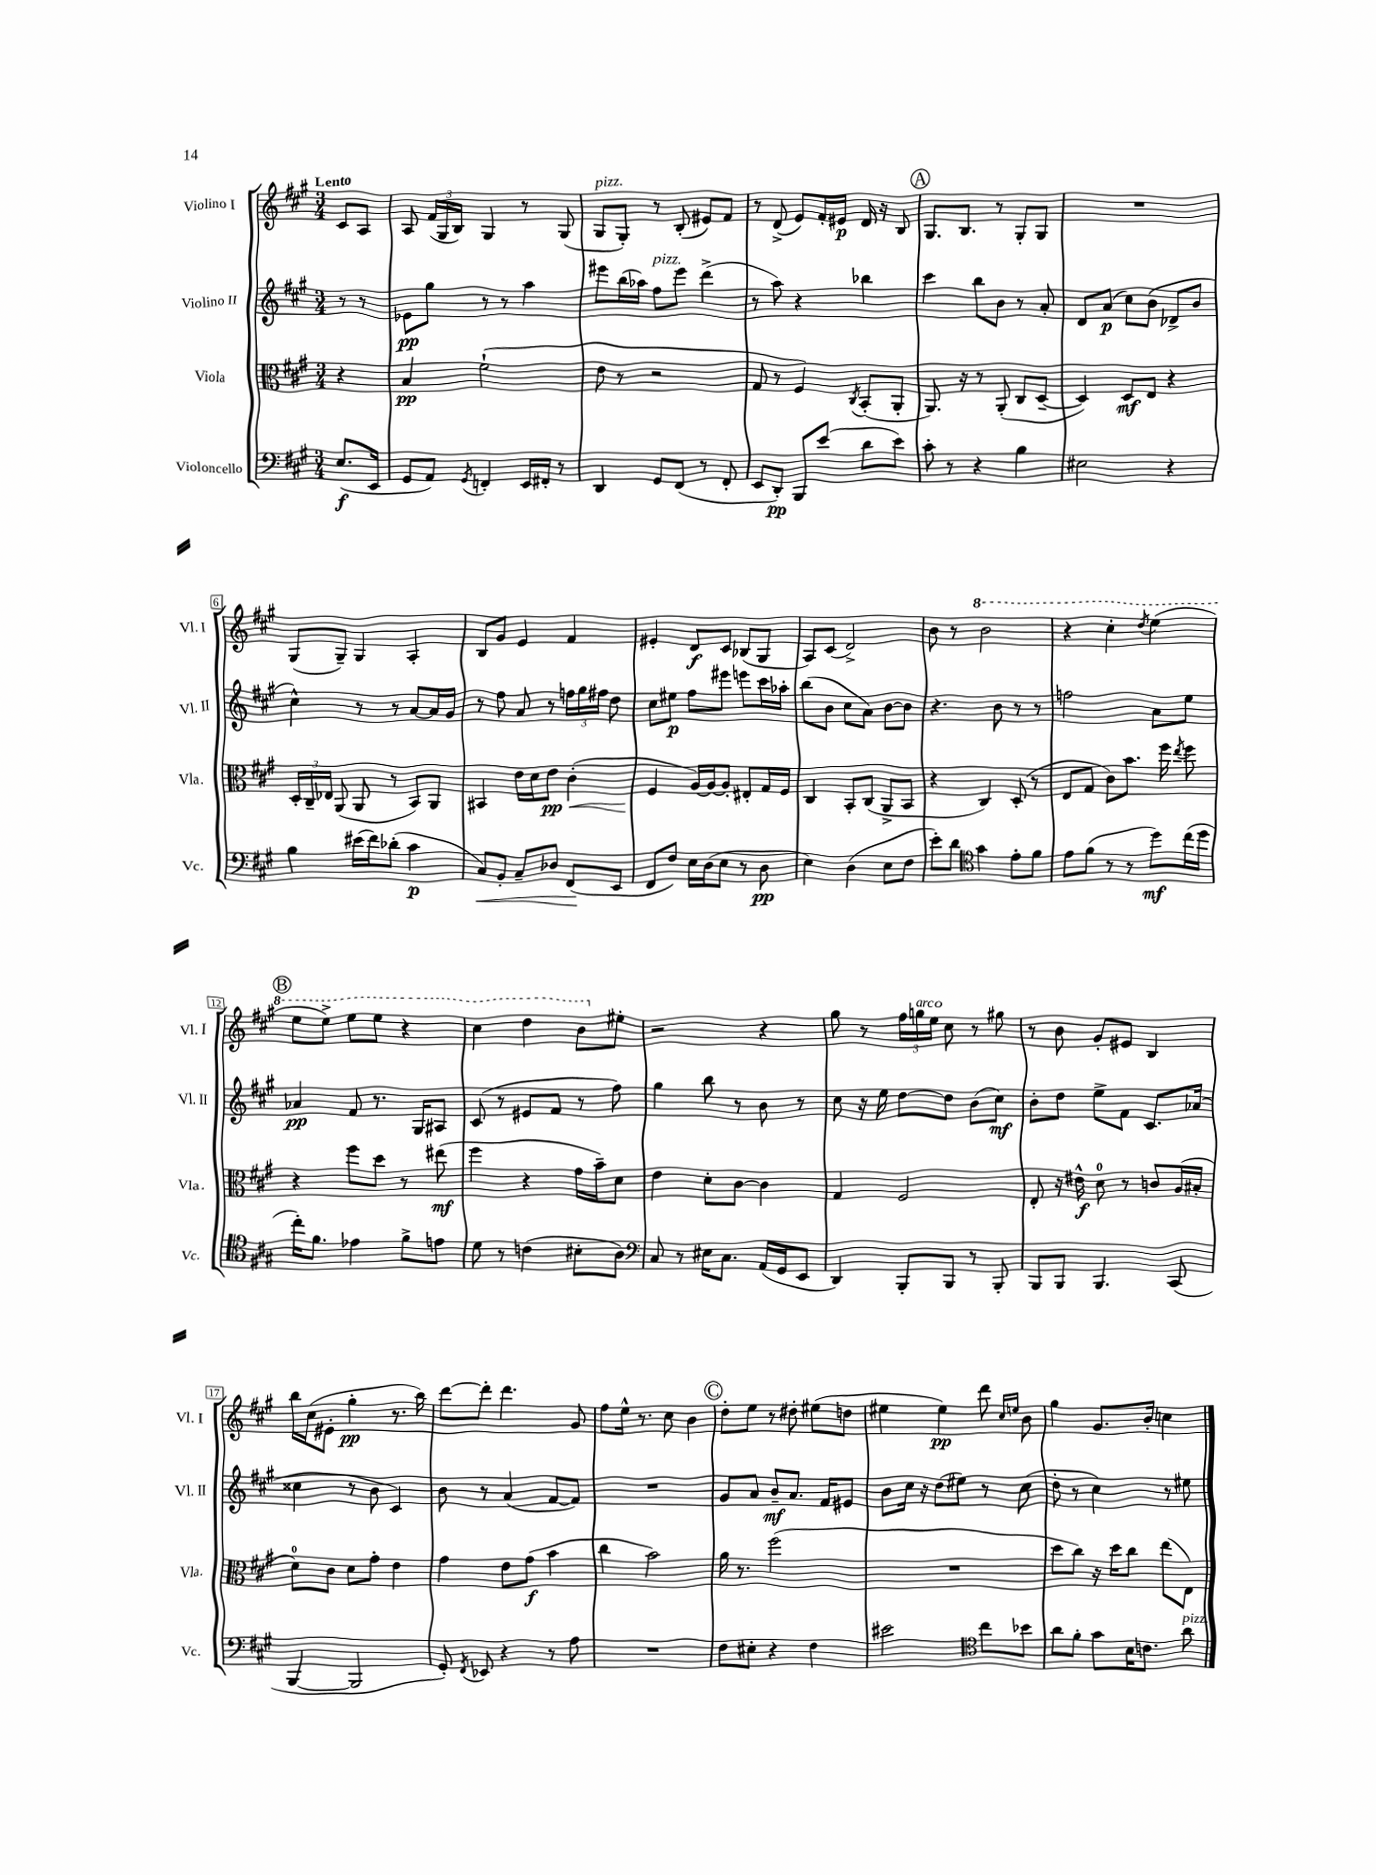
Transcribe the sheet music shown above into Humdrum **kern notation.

**kern	**dynam	**kern	**dynam	**kern	**dynam	**kern	**dynam
*part4	*part4	*part3	*part3	*part2	*part2	*part1	*part1
*staff4	*staff4	*staff3	*staff3	*staff2	*staff2	*staff1	*staff1
*I"Violoncello	*	*I"Viola	*	*I"Violino II	*	*I"Violino I	*
*I'Vc.	*	*I'Vla.	*	*I'Vl. II	*	*I'Vl. I	*
*clefF4	*	*clefC3	*	*clefG2	*	*clefG2	*
*k[f#c#g#]	*	*k[f#c#g#]	*	*k[f#c#g#]	*	*k[f#c#g#]	*
*M3/4	*	*M3/4	*	*M3/4	*	*M3/4	*
=	=	=	=	=	=	=	=
!	!	!	!	!	!	!LO:TX:a:B:t=Lento	!
(8.E/L	f	4r	.	8r	.	8c#/L	.
.	.	.	.	8r	.	8A/J	.
16EE/Jk	.	.	.	.	.	.	.
=1	=1	=1	=1	=1	=1	=1	=1
8GG#/L	.	4B/	pp	8e-X\L	pp	8A/	.
8AA/J)	.	.	.	8gg#\J	.	(24f#/LL	.
.	.	.	.	.	.	24G#/	.
.	.	.	.	.	.	24B/JJ)	.
8qGG#/	.	.	.	.	.	.	.
4FFn'/	.	(2f#`\	.	8r	.	4G#/	.
.	.	.	.	8r	.	.	.
16EE/LL	.	.	.	4aa\	.	8r	.
16FF#X'/JJ	.	.	.	.	.	.	.
8r	.	.	.	.	.	(8G#/	.
=2	=2	=2	=2	=2	=2	=2	=2
!	!	!	!	!	!	!LO:TX:a:i:t=pizz.	!
4DD/	.	8e\	.	8eee#X\L	.	8G#/L	.
.	.	8r	.	(16bb\L	.	8G#'/J)	.
.	.	.	.	16aa-X\JJ)	.	.	.
!	!	!	!	!LO:TX:a:i:t=pizz.	!	!	!
8GG#/L	.	2r	.	8ff#\L	.	8r	.
(8FF#/J	.	.	.	8eee#\J	.	(8B'/	.
8r	.	.	.	(4ddd^\	.	8e#X/L)	.
8FF#'/	.	.	.	.	.	8f#/J	.
=3	=3	=3	=3	=3	=3	=3	=3
8EE/L	.	8G#/	.	8r	.	8r	.
8DD'/J)	pp	8r	.	8aa\)	.	(8d^/	.
8BBB/L	.	4F#/)	.	4r	.	8e/L)	.
(8e/J	.	.	.	.	.	16f#'/L	.
.	.	.	.	.	.	16e#X/JJ	p
.	.	8qC#/	.	.	.	.	.
8d\L	.	(8BB'/L	.	4bb-X\	.	16d/	.
.	.	.	.	.	.	16r	.
8e\J)	.	8AA'/J	.	.	.	8B/	.
!!LO:REH:place=s1:t=A
=4	=4	=4	=4	=4	=4	=4	=4
8c#'\	.	8.AA/)	.	4ccc#\	.	8.G#/L	.
8r	.	.	.	.	.	.	.
.	.	16r	.	.	.	8.B/J	.
4r	.	8r	.	8bb\L	.	.	.
.	.	(8AA'/	.	8b\J	.	8r	.
4B\	.	8C#/L	.	8r	.	8G#'/L	.
.	.	[8D~/J	.	8a'/	.	8G#/J	.
=5	=5	=5	=5	=5	=5	=5	=5
2E#X\	.	4D/])	.	8d/L	.	2.r	.
.	.	.	.	(8a/J	p	.	.
.	.	8D/L	mf	8cc#\L)	.	.	.
.	.	8E/J	.	(8b\J	.	.	.
4r	.	4r	.	8d-X^/L	.	.	.
.	.	.	.	8b/J	.	.	.
!!LO:LB:g=z
=6	=6	=6	=6	=6	=6	=6	=6
4B\	.	24D'/LL	.	4cc#^^\)	.	(8G#/L	.
.	.	24C#~/	.	.	.	.	.
.	.	24E-X/JJ	.	.	.	.	.
.	.	(8AA/	.	.	.	8G#~/J)	.
(16e#X\LL	.	8AA/	.	8r	.	4G#/	.
16f#\J)	.	.	.	.	.	.	.
(8d-X'\J	.	8r	.	8r	.	.	.
4c#\	p	8BB/L)	.	[8a/L	.	4A'/	.
.	.	8AA/J	.	16a/L]	.	.	.
.	.	.	.	16g#/JJ	.	.	.
=7	=7	=7	=7	=7	=7	=7	=7
!	!LO:HP:b	!	!	!	!	!	!
8C#/L)	<	4BB#X/	.	8r	.	8B/L	.
8BB'/J	.	.	.	8ff#\	.	8g#/J	.
8C#~/L	.	16e\LL	.	8a/	.	4e/	.
.	.	16d\J	.	.	.	.	.
!	!	!	!LO:HP:b	!	!	!	!
8D-X/J	.	8e\J	< pp	8r	.	.	.
(8FF#/L	.	(4c#'\	.	24ffn\LL	.	4f#/	.
.	.	.	.	24gg#\	.	.	.
.	.	.	.	24ff#X\JJ	.	.	.
8EE/J	[	.	.	8dd\	.	.	.
=8	=8	=8	=8	=8	=8	=8	=8
8FF#/L	.	4F#/	.	8cc#\L	.	4e#X'/	.
8F#/J)	.	.	.	8ee#X\J	p	.	.
16E\LL	.	[16A/LL)	[	8ff#\L	.	8d/L	f
(16D\J	.	16A/J_	.	.	.	.	.
8E\J	.	8A'/J]	.	8eee#X\J	.	8c#/J	.
8r	.	8E#X'/L	.	8eeen\L	.	(8B-X/L	.
8D\	pp	16G#/L	.	16ccc#\L	.	8G#/J	.
.	.	16F#/JJ	.	16aa-X'\JJ	.	.	.
=9	=9	=9	=9	=9	=9	=9	=9
4E\)	.	4C#/	.	(8bb\L	.	8A/L)	.
.	.	.	.	8b\J	.	(8c#/J	.
(4D\	.	8BB'/L	.	8cc#\L	.	2d^/)	.
.	.	(8C#/J	.	8a\J)	.	.	.
8E\L	.	8AA^/L	.	[8b\L	.	.	.
8F#\J	.	8BB/J	.	8b\J]	.	.	.
=10	=10	=10	=10	=10	=10	=10	=10
8e'\L)	.	4r	.	4.r	.	8b\	.
8d\J	.	.	.	.	.	8r	.
*clefC4	*	*	*	*	*	*	*
*	*	*	*	*	*	*8va	*
4g#\	.	4C#/)	.	.	.	2bb\	.
.	.	.	.	8b\	.	.	.
8e'\L	.	(8D'/	.	8r	.	.	.
8f#\J	.	8r	.	8r	.	.	.
=11	=11	=11	=11	=11	=11	=11	=11
8e\L	.	8E/L	.	2ffn\	.	4r	.
(8f#\J	.	8G#/J	.	.	.	.	.
8r	.	8c#\L)	.	.	.	4ccc#'\	.
8r	.	8.b\J	.	.	.	.	.
.	.	.	.	.	.	8qddd/	.
8dd\L)	mf	.	.	8a\L	.	(4eee\	.
.	.	16ff#\	.	.	.	.	.
.	.	8qee/	.	.	.	.	.
(16cc#\L	.	8ff#\	.	8ee\J	.	.	.
16dd\JJ	.	.	.	.	.	.	.
!!LO:LB:g=z
!!LO:REH:place=s1:t=B
=12	=12	=12	=12	=12	=12	=12	=12
16cc#'\KL)	.	4r	.	4a-X/	pp	8eee\L	.
8.f#\J	.	.	.	.	.	.	.
.	.	.	.	.	.	8eee^\J)	.
4e-X\	.	8ff#\L	.	8f#/	.	8eee\L	.
.	.	8dd\J	.	8.r	.	8eee\J	.
8f#^\L	.	8r	.	.	.	4r	.
.	.	.	.	16G#/KL	.	.	.
8en\J	.	(8ee#X\	mf	8A#X/J	.	.	.
=13	=13	=13	=13	=13	=13	=13	=13
8d\	.	4ff#\	.	(8c#/	.	4ccc#\	.
8r	.	.	.	8r	.	.	.
(4cn\	.	4r	.	8e#X/L	.	4ddd\	.
.	.	.	.	8f#/J	.	.	.
8B#X'\L	.	16g#\LL	.	8r	.	8bb\L	.
.	.	16b~\J)	.	.	.	.	.
*	*	*	*	*	*	*X8va	*
8A\J)	.	8d\J	.	8ff#\)	.	8ee#X'\J	.
=14	=14	=14	=14	=14	=14	=14	=14
*clefF4	*	*	*	*	*	*	*
8C#/	.	4e\	.	4gg#\	.	2r	.
8r	.	.	.	.	.	.	.
16E#X\KL	.	8d'\L	.	8bb\	.	.	.
8.C#\J	.	.	.	.	.	.	.
.	.	[8c#\J	.	8r	.	.	.
(16AA/LL	.	4c#\]	.	8b\	.	4r	.
16GG#/J	.	.	.	.	.	.	.
8EE/J	.	.	.	8r	.	.	.
=15	=15	=15	=15	=15	=15	=15	=15
4DD/)	.	4G#/	.	8cc#\	.	8gg#\	.
.	.	.	.	16r	.	8r	.
.	.	.	.	16ee\	.	.	.
8BBB'/L	.	2F#/	.	[8dd\L	.	24ff#\LL	.
!	!	!	!	!	!	!LO:TX:a:i:t=arco	!
.	.	.	.	.	.	24ggn\	.
.	.	.	.	.	.	24ee\JJ	.
8BBB/J	.	.	.	8dd\J]	.	8cc#\	.
8r	.	.	.	(8b\L	.	8r	.
8BBB'/	.	.	.	8cc#\J)	mf	8gg#X\	.
=16	=16	=16	=16	=16	=16	=16	=16
8BBB/L	.	8E'/	.	8b'\L	.	8r	.
8BBB/J	.	16r	.	8dd\J	.	8b\	.
.	.	16e#X^^\	f	.	.	.	.
4.BBB/	.	8d\	.	8ee^\L	.	8g#'/L	.
.	.	8r	.	8f#\J	.	8e#X/J	.
.	.	8cn/L	.	8.c#/L	.	4B/	.
(8CC#/	.	(16A/L	.	.	.	.	.
.	.	16B#X'/JJ	.	(16a-X/Jk	.	.	.
!!LO:LB:g=z
=17	=17	=17	=17	=17	=17	=17	=17
[4BBB/	.	8d\L)	.	4cc##X\	.	16bb\LL	.
.	.	.	.	.	.	(16cc#\J	.
.	.	8c#\J	.	.	.	8e#X'\J	.
2BBB/]	.	8d\L	.	8r	.	4gg#'\	pp
.	.	8g#'\J	.	8b\	.	.	.
.	.	4e\	.	4c#/)	.	8.r	.
.	.	.	.	.	.	16bb\)	.
=18	=18	=18	=18	=18	=18	=18	=18
8GG#'/)	.	4g#\	.	8b\	.	[8ddd\L	.
8qFF#/	.	.	.	.	.	.	.
8EE-X/	.	.	.	8r	.	8ddd'\J]	.
4r	.	8e\L	.	(4a/	.	4.ddd\	.
.	.	(8g#\J	f	.	.	.	.
8r	.	4b\	.	[8f#/L	.	.	.
8A\	.	.	.	8f#/J])	.	8g#/	.
=19	=19	=19	=19	=19	=19	=19	=19
2.r	.	4cc#\	.	2.r	.	8ff#\L	.
.	.	.	.	.	.	16ee^^\Jk	.
.	.	.	.	.	.	8.r	.
.	.	2b\)	.	.	.	.	.
.	.	.	.	.	.	8cc#\	.
.	.	.	.	.	.	4b\	.
!!LO:REH:place=s1:t=C
=20	=20	=20	=20	=20	=20	=20	=20
8F#\L	.	16a\	.	8g#/L	.	8dd'\L	.
.	.	8.r	.	.	.	.	.
8E#X'\J	.	.	.	8a/J	.	8ee\J	.
4r	.	(2ff#\	.	8b~/L	mf	8r	.
.	.	.	.	8.a/J	.	8dd#X'\	.
4F#\	.	.	.	.	.	(8ee#X\L	.
.	.	.	.	16f#/KL	.	.	.
.	.	.	.	8e#X/J	.	8ddn\J	.
=21	=21	=21	=21	=21	=21	=21	=21
2e#X\	.	2.r	.	8b\L	.	4ee#X\	.
.	.	.	.	16cc#\Jk	.	.	.
.	.	.	.	16r	.	.	.
.	.	.	.	(8dd\L	.	4ee#\)	pp
.	.	.	.	8ee#X\J)	.	.	.
*clefC4	*	*	*	*	*	*	*
8cc#\L	.	.	.	8r	.	8ddd\	.
.	.	.	.	.	.	16qqcc#/LL	.
.	.	.	.	.	.	16qqeen/JJ	.
8b-X\J	.	.	.	(8cc#\	.	8b\	.
=22	=22	=22	=22	=22	=22	=22	=22
8a\L	.	8dd\L	.	8dd'\	.	4gg#\	.
8f#'\J	.	8cc#\J)	.	8r	.	.	.
8g#\L	.	16r	.	4cc#\)	.	8.g#/L	.
.	.	16dd\KL	.	.	.	.	.
16B\K	.	8cc#\J	.	.	.	.	.
8.cn\J	.	.	.	.	.	16b'/Jk	.
.	.	(8ee\L	.	8r	.	4ccn\	.
!LO:TX:a:i:t=pizz.	!	!	!	!	!	!	!
8a\	.	8E\J)	.	8ee#X\	.	.	.
==	==	==	==	==	==	==	==
*-	*-	*-	*-	*-	*-	*-	*-
